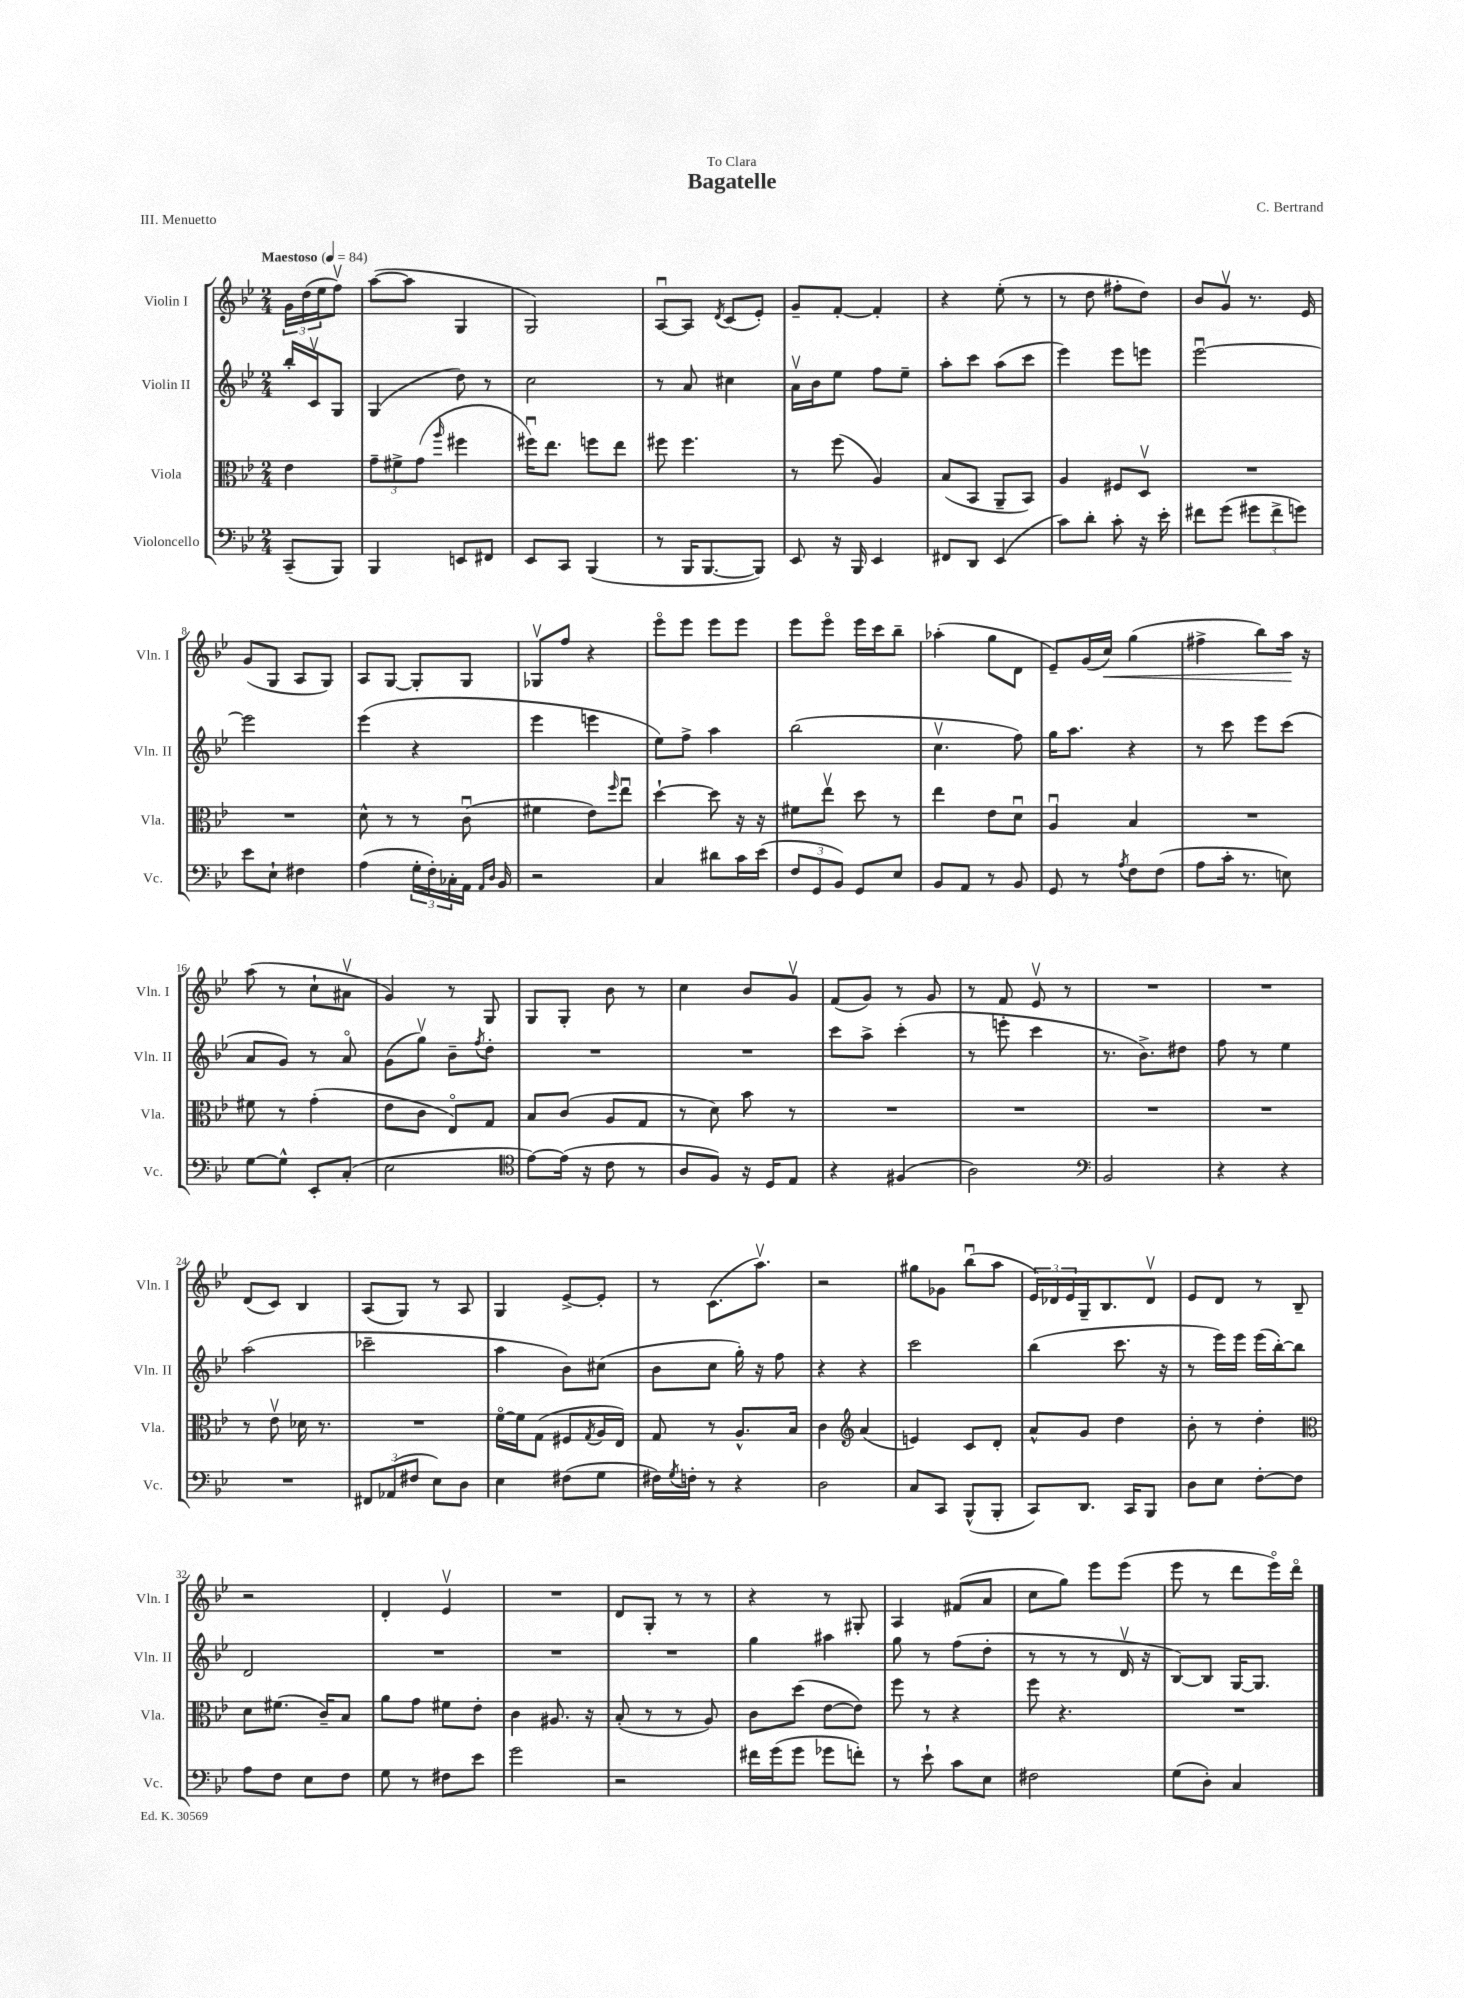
\header { title = "Bagatelle" composer = "C. Bertrand" dedication = "To Clara" piece = "III. Menuetto" }
<<
\new StaffGroup <<
\new Staff = "s0" \with { instrumentName = "Violin I" shortInstrumentName = "Vln. I" } {
    \clef treble \key bes \major \numericTimeSignature \time 2/4 \partial 4 \tempo "Maestoso" 4 = 84
    \tuplet 3/2 { g'16 d''16( ees''16 } f''8\upbow) |
    a''8~( a''8 g4 |
    g2) |
    a8~\downbow a8 \acciaccatura { d'8 } c'8( ees'8-.) |
    g'8-- f'8~-. f'4-. |
    r4 ees''8-.( r8 |
    r8 d''8 fis''8-. d''8) |
    bes'8 g'8\upbow r8. ees'16 |
    g'8( g8 a8 g8) |
    a8 g8~ g8-. g8 |
    ges8\upbow f''8 r4 |
    ees'''8\flageolet ees'''8 ees'''8 ees'''8 |
    ees'''8 ees'''8\flageolet ees'''16 c'''16 bes''8-- |
    aes''4-.( g''8 d'8 |
    ees'8--) g'16( c''16\<) g''4( |
    fis''4-> bes''8) a''16\! r16 |
    a''8( r8 c''8-! ais'8\upbow |
    g'4) r8 g8 |
    g8 g8-. bes'8 r8 |
    c''4 bes'8 g'8\upbow |
    f'8( g'8) r8 g'8 |
    r8 f'8 ees'8\upbow r8 |
    R2 |
    R2 |
    d'8( c'8) bes4 |
    a8( g8) r8 a8 |
    g4 ees'8~-> ees'8-. |
    r8 c'8.( a''8.\upbow) |
    r2 |
    gis''8 ges'8 bes''8\downbow( a''8 |
    \tuplet 3/2 { ees'16) des'16 ees'16 } g16-- bes8. des'8\upbow |
    ees'8 d'8 r8 bes8-- |
    r2 |
    d'4-. ees'4\upbow |
    R2 |
    d'8 g8-. r8 r8 |
    r4 r8 gis8-. |
    a4 fis'8( a'8 |
    c''8 g''8) ees'''8 ees'''8( |
    ees'''8 r8 d'''8 ees'''16\flageolet) d'''16\flageolet \bar "|." |
}
\new Staff = "s1" \with { instrumentName = "Violin II" shortInstrumentName = "Vln. II" } {
    \clef treble \key bes \major \numericTimeSignature \time 2/4 \partial 4
    bes''16-. c'16\upbow g8 |
    g4( d''8) r8 |
    c''2 |
    r8 a'8 cis''4 |
    a'16\upbow bes'16 ees''8 f''8 ees''8-- |
    a''8-. c'''8 a''8( c'''8 |
    ees'''4) ees'''8 e'''8 |
    ees'''2~\downbow |
    ees'''2 |
    ees'''4( r4 |
    ees'''4 e'''4 |
    ees''8) f''8-> a''4 |
    bes''2( |
    c''4.\upbow f''8) |
    g''16 a''8. r4 |
    r8 c'''8 ees'''8 c'''8( |
    a'8 g'8) r8 a'8\flageolet |
    g'8( g''8\upbow) bes'8-- \acciaccatura { f''8 } d''8-. |
    R2 |
    R2 |
    c'''8 a''8-> c'''4-.( |
    r8 e'''8-. c'''4 |
    r8. bes'8.->) dis''8 |
    f''8 r8 ees''4 |
    a''2( |
    ces'''2-- |
    a''4 bes'8) cis''8( |
    bes'8 c''8 g''16-.) r16 f''8 |
    r4 r4 |
    c'''2 |
    bes''4( c'''8. r16 |
    r8 ees'''16) ees'''16 ees'''16( bes''16~-.) bes''8 |
    d'2 |
    R2 |
    R2 |
    R2 |
    g''4 ais''4 |
    g''8 r8 f''8( d''8-. |
    r8 r8 r8 d'16\upbow r16 |
    bes8~) bes8 g16~ g8. \bar "|." |
}
\new Staff = "s2" \with { instrumentName = "Viola" shortInstrumentName = "Vla." } {
    \clef alto \key bes \major \numericTimeSignature \time 2/4 \partial 4
    ees'4 |
    \tuplet 3/2 { g'8-- fis'8-> g'8( } \grace { a''16 } fis''4 |
    fis''16\downbow) ees''8. f''8 ees''8 |
    fis''8 fis''4. |
    r8 f''8( a4) |
    bes8( bes,8 a,8-- bes,8) |
    a4 fis8 d8\upbow |
    R2 |
    R2 |
    d'8-^ r8 r8 c'8\downbow( |
    fis'4 ees'8) \grace { f''16 } ees''8\downbow |
    d''4~-! d''8 r16 r16 |
    fis'8 ees''8\upbow d''8 r8 |
    ees''4 ees'8 d'8\downbow |
    a4\downbow bes4 |
    R2 |
    fis'8 r8 g'4-.( |
    ees'8 c'8 ees8\flageolet) g8 |
    bes8 c'8( a8 g8 |
    r8 d'8) bes'8 r8 |
    R2 |
    R2 |
    R2 |
    R2 |
    r8 ees'8\upbow des'16 r8. |
    R2 |
    f'16~\flageolet f'16 g8( fis8 \acciaccatura { g8 } a16 ees16) |
    g8 r8 a8.-^ bes16 |
    c'4 \clef treble a'4( |
    e'4) c'8 d'8-. |
    a'8-^ g'8 d''4 |
    bes'8-. r8 d''4-. |
    \clef alto d'8 fis'8.( c'16--) bes8 |
    a'8 g'8 fis'8 ees'8-. |
    c'4 ais8. r16 |
    bes8-.( r8 r8 a8) |
    c'8 d''8( ees'8~ ees'8) |
    f''8 r8 r4 |
    f''8 r4. |
    R2 \bar "|." |
}
\new Staff = "s3" \with { instrumentName = "Violoncello" shortInstrumentName = "Vc." } {
    \clef bass \key bes \major \numericTimeSignature \time 2/4 \partial 4
    c,8--( bes,,8) |
    bes,,4 e,8 fis,8 |
    ees,8 c,8 bes,,4( |
    r8 bes,,16 bes,,8.~ bes,,8) |
    ees,8 r16 bes,,16 ees,4 |
    fis,8 d,8 ees,4( |
    c'8) d'8-. c'8-. r16 ees'16-. |
    fis'8 g'8( \tuplet 3/2 { gis'8 fis'8-> g'8) } |
    ees'8 ees8-! fis4 |
    a4( \tuplet 3/2 { g16-. f16-.) ces16-. } a,16 \grace { a,16 d16 } bes,16 |
    r2 |
    c4 dis'8 c'16 ees'16( |
    \tuplet 3/2 { f8 g,8 bes,8) } g,8 ees8 |
    bes,8 a,8 r8 bes,8 |
    g,8 r8 \acciaccatura { a8 } f8 f8( |
    a8 c'16-. r8. e8) |
    g8~ g8-^ ees,8-. c8-.( |
    ees2 |
    \clef tenor ees'8~) ees'16( r16 c'8 r8 |
    a8 f8) r16 d16 ees8 |
    r4 fis4( |
    a2) |
    \clef bass bes,2 |
    r4 r4 |
    R2 |
    \tuplet 3/2 { fis,8 aes,8( fis8 } ees8) d8 |
    ees4 fis8( g8 |
    fis16) \acciaccatura { g8 } f16-. r8 r4 |
    d2 |
    c8 c,8 bes,,8-^( bes,,8-. |
    c,8) d,8. c,16 bes,,8 |
    d8 ees8 f8~-. f8 |
    a8 f8 ees8 f8 |
    g8 r8 fis8 ees'8 |
    g'2 |
    r2 |
    fis'16 g'16( g'8 ges'8 f'8-.) |
    r8 ees'8-! c'8 ees8 |
    fis2 |
    g8( d8-.) c4 \bar "|." |
}
>>
>>
